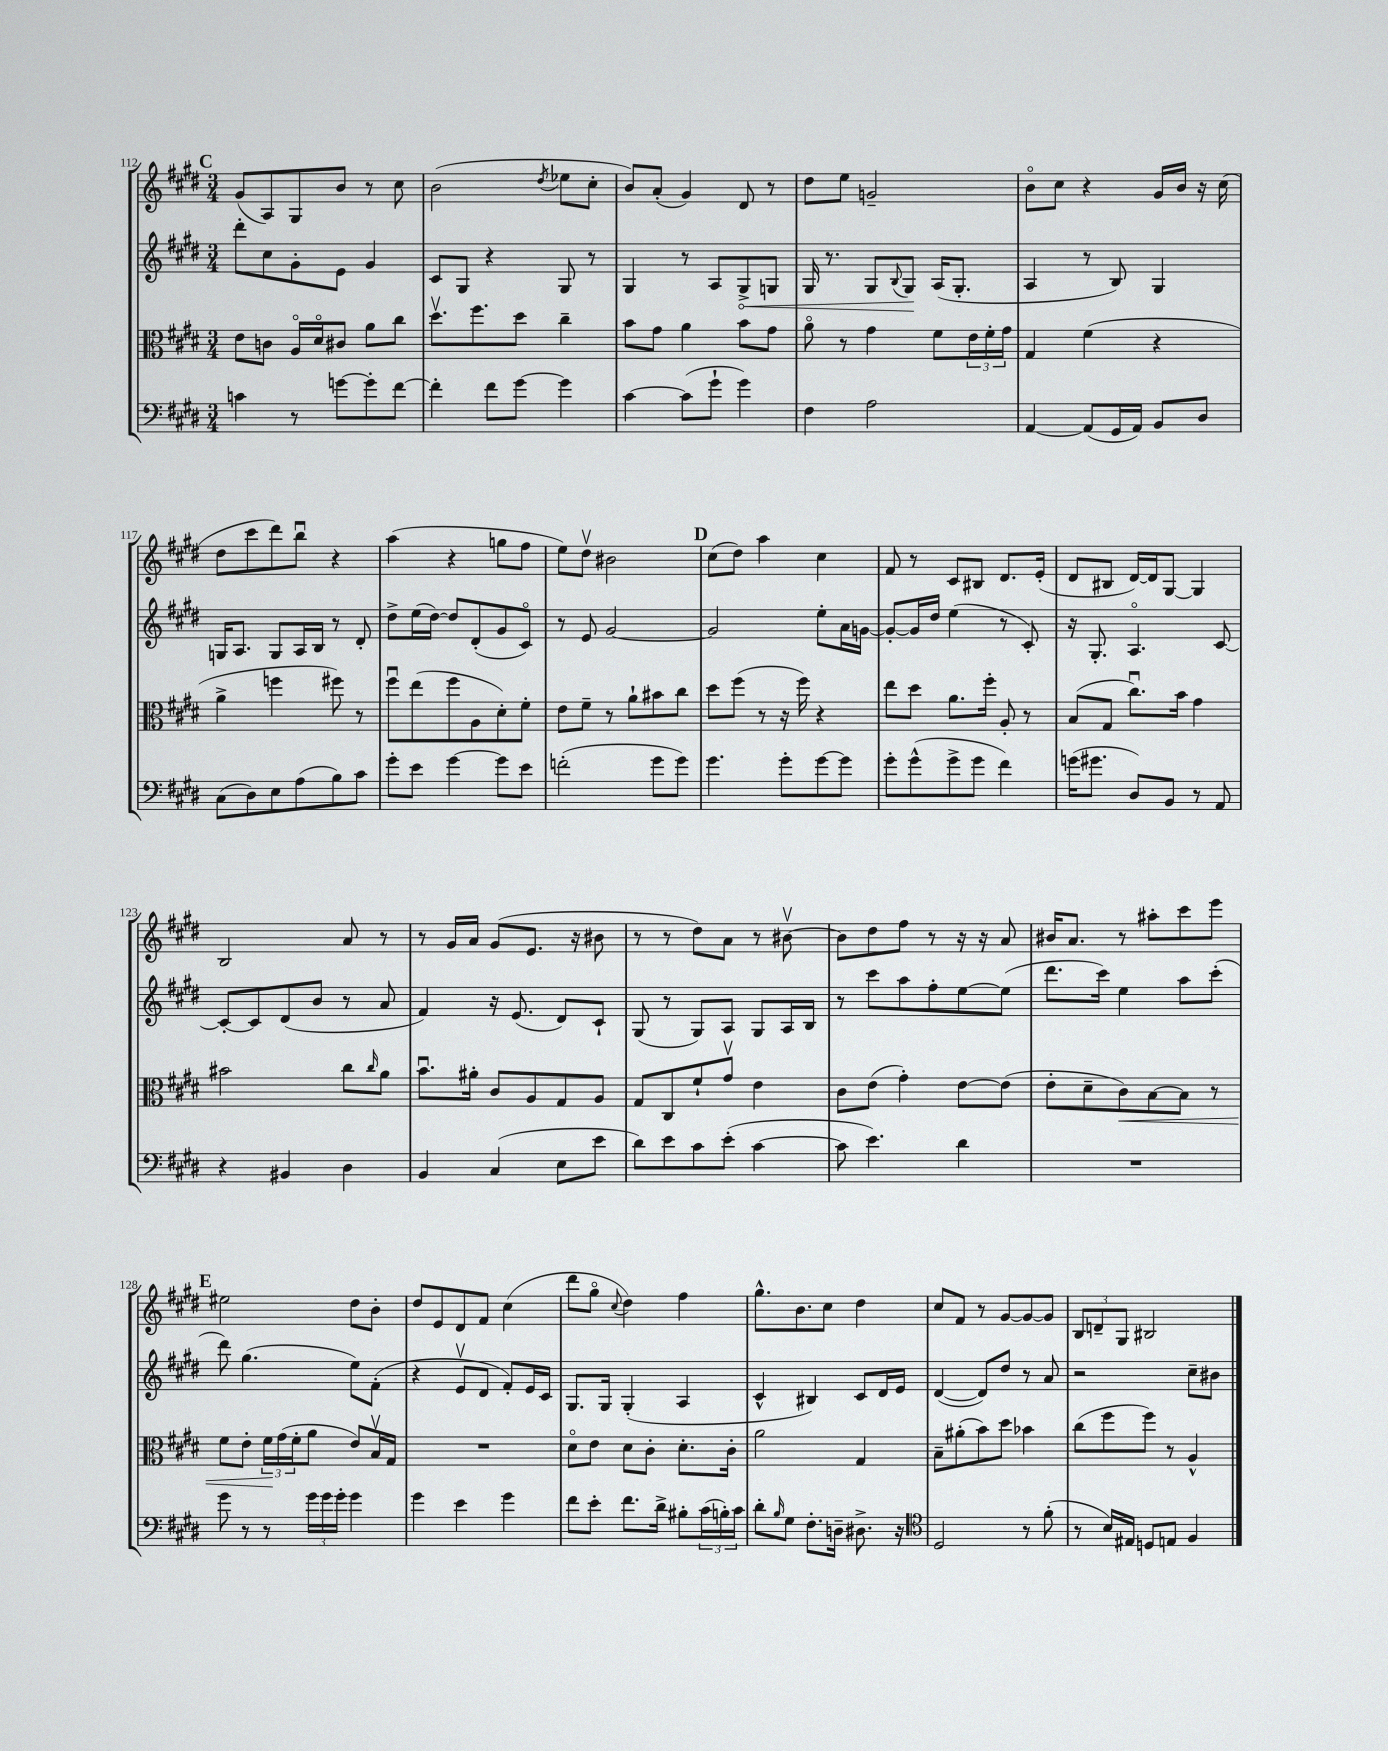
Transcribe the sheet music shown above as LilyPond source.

<<
\new StaffGroup <<
\new Staff = "s0" {
    \clef treble \key e \major \numericTimeSignature \time 3/4
    \mark \markup { \bold "C" } gis'8( a8) gis8 b'8 r8 cis''8 |
    b'2( \acciaccatura { dis''8 } ees''8 cis''8-. |
    b'8) a'8-.( gis'4) dis'8 r8 |
    dis''8 e''8 g'2-- |
    b'8\flageolet cis''8 r4 gis'16 b'16 r16 cis''16( |
    dis''8 cis'''8 dis'''8) b''8\downbow r4 |
    a''4( r4 g''8 fis''8 |
    e''8) dis''8\upbow bis'2 |
    \mark \markup { \bold "D" } cis''8( dis''8) a''4 cis''4 |
    fis'8 r8 cis'8 bis8 dis'8. e'16-.( |
    dis'8 bis8 dis'16~) dis'16 gis8~ gis4 |
    b2 a'8 r8 |
    r8 gis'16 a'16 gis'8( e'8. r16 bis'8 |
    r8 r8 dis''8) a'8 r8 bis'8~\upbow |
    bis'8 dis''8 fis''8 r8 r16 r16 a'8 |
    bis'16 a'8. r8 ais''8-. cis'''8 e'''8 |
    \mark \markup { \bold "E" } eis''2 dis''8 b'8-. |
    dis''8 e'8 dis'8 fis'8 cis''4( |
    dis'''8 gis''8\flageolet \appoggiatura { cis''8 } dis''4) fis''4 |
    gis''8.-^ b'8. cis''8 dis''4 |
    cis''8 fis'8 r8 gis'8~ gis'8~ gis'8 |
    \tuplet 3/2 { b8 d'8-- gis8 } bis2 \bar "|." |
}
\new Staff = "s1" {
    \clef treble \key e \major \numericTimeSignature \time 3/4
    \mark \markup { \bold "C" } dis'''8-. cis''8 gis'8-. e'8 gis'4 |
    cis'8 gis8 r4 gis8 r8 |
    gis4 r8 a8 \once \override Hairpin.circled-tip = ##t gis8->\< g8 |
    gis16 r8. gis8 \appoggiatura { b8 } gis8\! a16( gis8.-. |
    a4 r8 b8) gis4 |
    g16 a8. g8 a16 b16 r8 dis'8-. |
    dis''8-> e''16( dis''16~) dis''8 dis'8-.( gis'8 cis'8\flageolet) |
    r8 e'8 gis'2~ |
    \mark \markup { \bold "D" } gis'2 e''8-. a'16 g'16~ |
    g'8~-. g'16 dis''16 e''4( r8 cis'8-.) |
    r16 gis8.-. a4.\flageolet cis'8~ |
    cis'8~-. cis'8 dis'8( b'8 r8 a'8 |
    fis'4) r16 e'8.( dis'8) cis'8-! |
    gis8( r8 gis8) a8 gis8 a16 b16 |
    r8 cis'''8 a''8 fis''8-. e''8~ e''8( |
    dis'''8. cis'''16) e''4 a''8 cis'''8-.( |
    \mark \markup { \bold "E" } dis'''8) gis''4.( e''8) fis'8-.( |
    r4 e'8\upbow dis'8 fis'8-.) e'16 cis'16 |
    gis8. gis16 gis4-.( a4 |
    cis'4-^ bis4) cis'8 dis'16 e'16 |
    dis'4~( dis'8) dis''8 r8 a'8 |
    r2 cis''8-- bis'8 \bar "|." |
}
\new Staff = "s2" {
    \clef alto \key e \major \numericTimeSignature \time 3/4
    \mark \markup { \bold "C" } e'8 c'8 a16\flageolet dis'16\flageolet cis'8 a'8 cis''8 |
    dis''8.\upbow fis''8. dis''8 cis''4-- |
    b'8 gis'8 a'4 b'8 gis'8 |
    a'8\flageolet r8 gis'4 fis'8 \tuplet 3/2 { e'16 fis'16-. gis'16 } |
    gis4 fis'4( r4 |
    a'4-> f''4 fis''8) r8 |
    fis''8\downbow e''8( fis''8 a8 dis'8-.) fis'8-. |
    e'8 fis'8-- r8 a'8-! bis'8 cis''8 |
    \mark \markup { \bold "D" } dis''8 fis''8( r8 r16 fis''16) r4 |
    e''8 dis''8 a'8. fis''16-. a8-. r8 |
    b8( gis8 cis''8.\downbow) b'16 gis'4 |
    bis'2 cis''8 \grace { cis''16 } a'8 |
    b'8.\downbow ais'16-. cis'8 a8 gis8 a8 |
    gis8 cis8 fis'8-! gis'8\upbow e'4 |
    cis'8 e'8( gis'4-.) e'8~ e'8( |
    e'8-. dis'8-- cis'8\<) b8~ b8 r8 |
    \mark \markup { \bold "E" } fis'8 e'8-. \tuplet 3/2 { fis'16\! gis'16( fis'16-. } a'8 e'8) b16\upbow gis16 |
    R2. |
    dis'8\flageolet e'8 dis'8 cis'8-. dis'8.-. cis'16-. |
    a'2 gis4 |
    b8-- ais'8-.( b'8) dis''8 bes'4 |
    cis''8( fis''8 fis''8) r8 a4-^ \bar "|." |
}
\new Staff = "s3" {
    \clef bass \key e \major \numericTimeSignature \time 3/4
    \mark \markup { \bold "C" } c'4 r8 g'8~ g'8-. fis'8~ |
    fis'4-. fis'8 gis'8~ gis'4 |
    cis'4~ cis'8( gis'8-! gis'4) |
    fis4 a2 |
    a,4~ a,8( gis,16 a,16) b,8 dis8 |
    cis8( dis8) e8 a8( b8) cis'8 |
    gis'8-. e'8 gis'4~ gis'8 e'8 |
    f'2-.( gis'8 gis'8) |
    \mark \markup { \bold "D" } gis'4. gis'8-. gis'8~ gis'8 |
    gis'8-. gis'8-^( gis'8-> gis'8 fis'4) |
    g'16( gis'8. dis8) b,8 r8 a,8 |
    r4 bis,4 dis4 |
    b,4 cis4( e8 e'8 |
    dis'8) e'8 cis'8 e'8-.( cis'4~ |
    cis'8 e'4.) dis'4 |
    R2. |
    \mark \markup { \bold "E" } gis'8 r8 r8 \tuplet 3/2 { gis'16 gis'16 gis'16-. } gis'4 |
    gis'4 e'4 gis'4 |
    fis'8 e'8-. fis'8. dis'16-> bis8-. \tuplet 3/2 { cis'16( b16-.) cis'16 } |
    dis'8-. \grace { b16 } gis8 fis8.-. d16-- dis8.-> r16 |
    \clef tenor dis2 r8 fis'8-.( |
    r8 b16) eis16 d8 e8 fis4 \bar "|." |
}
>>
>>
\layout { \context { \Score currentBarNumber = #112 } }
